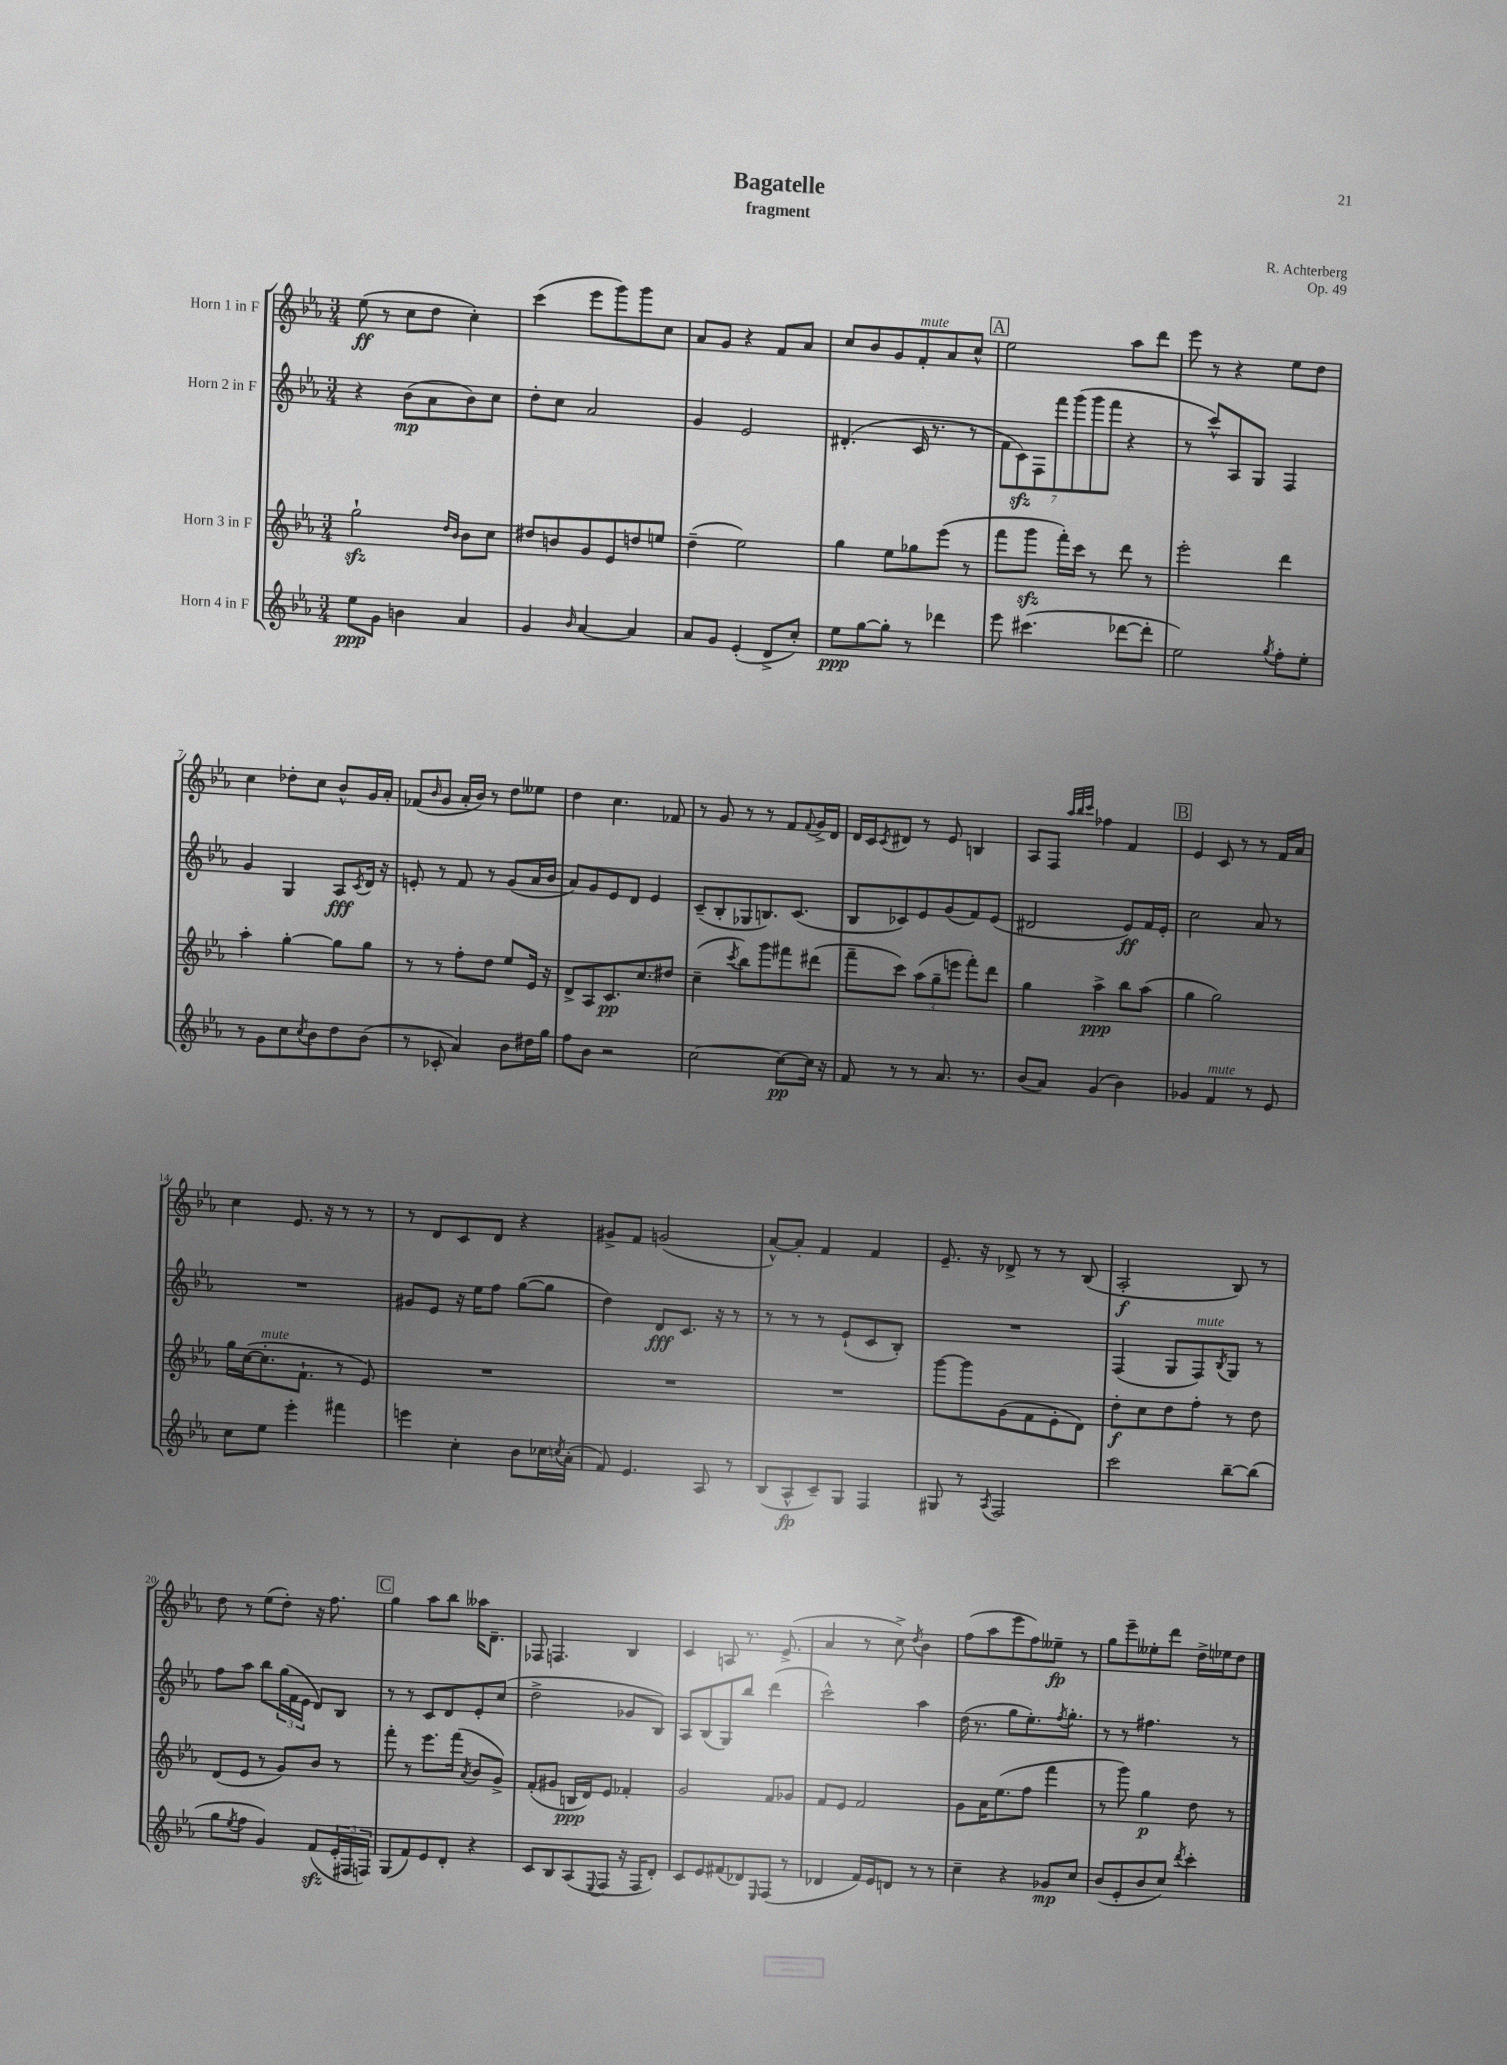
\header { title = "Bagatelle" composer = "R. Achterberg" subtitle = "fragment" opus = "Op. 49" }
<<
\new StaffGroup <<
\new Staff = "s0" \with { instrumentName = "Horn 1 in F" } {
    \clef treble \key ees \major \numericTimeSignature \time 3/4
    ees''8\ff( r8 c''8 d''8 c''4-.) |
    c'''4( ees'''8 g'''8) g'''8 c''8 |
    aes'8 g'8 r4 f'8 aes'8 |
    c''8 bes'8 g'8 f'8-.^\markup { \italic "mute" } aes'8 c''8-^ |
    \mark \markup { \box "A" } ees''2 aes''8 d'''8 |
    ees'''8 r8 r4 ees''8 d''8 |
    c''4 des''8-. c''8 bes'8-^ g'16 aes'16-. |
    fes'8( \grace { bes'16 } g'8 aes'16-. bes'16) r8 d''8 eeses''8 |
    d''4 c''4. fes'8 |
    r8 g'8 r8 r8 f'8 \appoggiatura { f'8 } g'16-> d'16 |
    d'16 c'16 \acciaccatura { c'8 } dis'8 r8 ees'8 b4 |
    aes8 f8 \grace { aes''32 bes''32 c'''32 } fes''4 f'4 |
    \mark \markup { \box "B" } ees'4 c'8 r8 r8 f'16 aes'16 |
    c''4 ees'8. r16 r8 r8 |
    r8 d'8 c'8 d'8 r4 |
    gis'8-> f'8 g'2( |
    aes'8~-^) aes'8-. f'4 f'4 |
    ees'8.-- r16 des'8-> r8 r8 bes8( |
    aes2-.\f bes8) r8 |
    d''8 r8 ees''8( d''8-.) r16 f''8. |
    \mark \markup { \box "C" } g''4 aes''8 bes''8 aeses''16 d'8.-- |
    fes8 f4. bes4 |
    c'4 a8 r8. ees'8.->( |
    aes'4 r8 c''8->) \acciaccatura { d''8 } bes'4 |
    f''8( aes''8 ees'''8 f''8) eeses''8--\fp r8 |
    g''8 ees'''8-- eeses''8-. d'''8 d''16-> ees''16 d''8 \bar "|." |
}
\new Staff = "s1" \with { instrumentName = "Horn 2 in F" } {
    \clef treble \key ees \major \numericTimeSignature \time 3/4
    r4 bes'8\mp( aes'8 bes'8) c''8 |
    d''8-. c''8 aes'2 |
    g'4 ees'2 |
    dis'4.-.( c'16 r8. r8 |
    \mark \markup { \box "A" } \tuplet 7/4 { f'8 c'8\sfz) f8 f'''8 g'''8( g'''8 f'''8 } r4 |
    r8 c'''8-^) aes8 g8 f4 |
    g'4 g4 aes8\fff \acciaccatura { c'8 } d'16 r16 |
    e'8-. r8 f'8 r8 g'8( aes'16 bes'16 |
    aes'8) g'8 ees'8 d'8 ees'4 |
    c'8--( bes8-. ges8 b8.) c'8.( |
    bes8 ces'8) ees'8 g'8( f'8) ees'8( |
    dis'2 ees'8\ff) f'16 ees'16-. |
    \mark \markup { \box "B" } c''2 aes'8 r8 |
    R2. |
    gis'8 ees'8 r16 ees''16 f''8 g''8~( g''8 |
    d''4) d'8\fff c'8. r16 r8 |
    r8 r8 r8 ees'8-!( c'8 bes8-.) |
    R2. |
    f4( g8 f8^\markup { \italic "mute" }) \acciaccatura { bes8 } g8 r8 |
    f''8 aes''8 bes''8 \tuplet 3/2 { g''16( f'16 ees'16 } d'8) bes8 |
    \mark \markup { \box "C" } r8 r8 c'8 d'8 ees'8-. c''8( |
    d''2-> ges'8 bes8) |
    aes8 bes8( g8) bes''8 d'''4( |
    c'''2-^) aes''4 |
    d''16( r8. g''8 ees''8.-.) \acciaccatura { f''8 } g''8.-. |
    r8 r8 fis''4. r8 \bar "|." |
}
\new Staff = "s2" \with { instrumentName = "Horn 3 in F" } {
    \clef treble \key ees \major \numericTimeSignature \time 3/4
    g''2-!\sfz \grace { d''16 bes'16 } bes'8 c''8 |
    dis''8 b'8 g'8 ees'8 d''8 e''8 |
    d''4--( ees''2) |
    g''4 ees''8 ges''8 ees'''8( r8 |
    \mark \markup { \box "A" } f'''8 g'''8\sfz f'''16-.) c'''16 r8 d'''8 r8 |
    ees'''2-. d'''4 |
    aes''4-. g''4~-. g''8 g''8 |
    r8 r8 f''8-. d''8 ees''8 ees'16 r16 |
    d'8-> aes8 c'8.\pp c''8. dis''8 |
    c''4--( \acciaccatura { c'''8 } bes''8) g'''8 fis'''8 dis'''8( |
    f'''8-- c'''8) \tuplet 3/2 { aes''8( g''8-- e'''8 } f'''8-.) d'''8 |
    g''4 aes''4->\ppp bes''8 aes''8( |
    \mark \markup { \box "B" } g''4 g''2) |
    g''16 c''16~( c''8.-.^\markup { \italic "mute" } f'8.-! r8 ees'8) |
    R2. |
    R2. |
    R2. |
    g'''8~ g'''8 g'8( f'8 ees'8-. d'8) |
    d''8-.\f c''8 d''8 f''8-. r8 d''8 |
    d'8( ees'8 r8 g'8) bes'8 r8 |
    \mark \markup { \box "C" } f'''8-. r8 ees'''8. f'''16( \acciaccatura { aes'8 } bes'8 g'8->) |
    f'8-.( gis'8 b16\ppp d'16) ees'8 fes'4-. |
    g'2 f'8 ges'8 |
    f'8 ees'8 f'2 |
    g'8 aes'16 ees''8.( f''8 f'''4 |
    r8 g'''8) g''4\p d''8 r8 \bar "|." |
}
\new Staff = "s3" \with { instrumentName = "Horn 4 in F" } {
    \clef treble \key ees \major \numericTimeSignature \time 3/4
    ees''8\ppp g'8 b'4 aes'4 |
    g'4 \grace { bes'16 } aes'4~ aes'4 |
    aes'8 g'8 ees'4-.( d'8-> c''8-.) |
    ees''8\ppp g''8~ g''8-. r8 des'''4 |
    \mark \markup { \box "A" } ees'''8 cis'''4.( des'''8~ des'''8-. |
    ees''2) \acciaccatura { g''8 } f''8-. ees''8-. |
    r8 g'8 c''8 \acciaccatura { c''8 } bes'8 d''8 bes'8( |
    r8 ces'8-. aes'4) bes'8 dis''16 g''16 |
    f''8 bes'8 r2 |
    c''2~ c''8~\pp c''16 r16 |
    f'8 r8 r8 aes'8. r8. |
    bes'8( aes'8) g'4( bes'4) |
    \mark \markup { \box "B" } ges'4 f'4^\markup { \italic "mute" } r8 ees'8 |
    c''8 ees''8 ees'''4-. fis'''4 |
    e'''4 c''4-. bes'8 ces''16 \acciaccatura { c''8 } aes'16-.( |
    f'8) ees'4. aes8 r8 |
    bes8( aes8-^\fp c'8--) g8 f4 |
    gis8 r8 \acciaccatura { aes8 } f2 |
    c'''2 bes''8~-- bes''8( |
    g''8 \acciaccatura { ees''8 } f''8 g'4) f'8\sfz( \tuplet 3/2 { ees'16-. fis16 f16) } |
    \mark \markup { \box "C" } g8( f'8) ees'8 d'8-. r4 |
    c'8 bes8 aes8( \appoggiatura { ees8 } f8 r16 f16 d'8-.) |
    c'8 ees'8 fis'8( des'8) \grace { ees16 } f8( r8 |
    des'4 f'16) ees'16 d'8 r8 r8 |
    c''4-- r4 ges'8\mp c''8 |
    bes'8( ees'8-. bes'8 c''8) \acciaccatura { d'''8 } c'''4-. \bar "|." |
}
>>
>>
